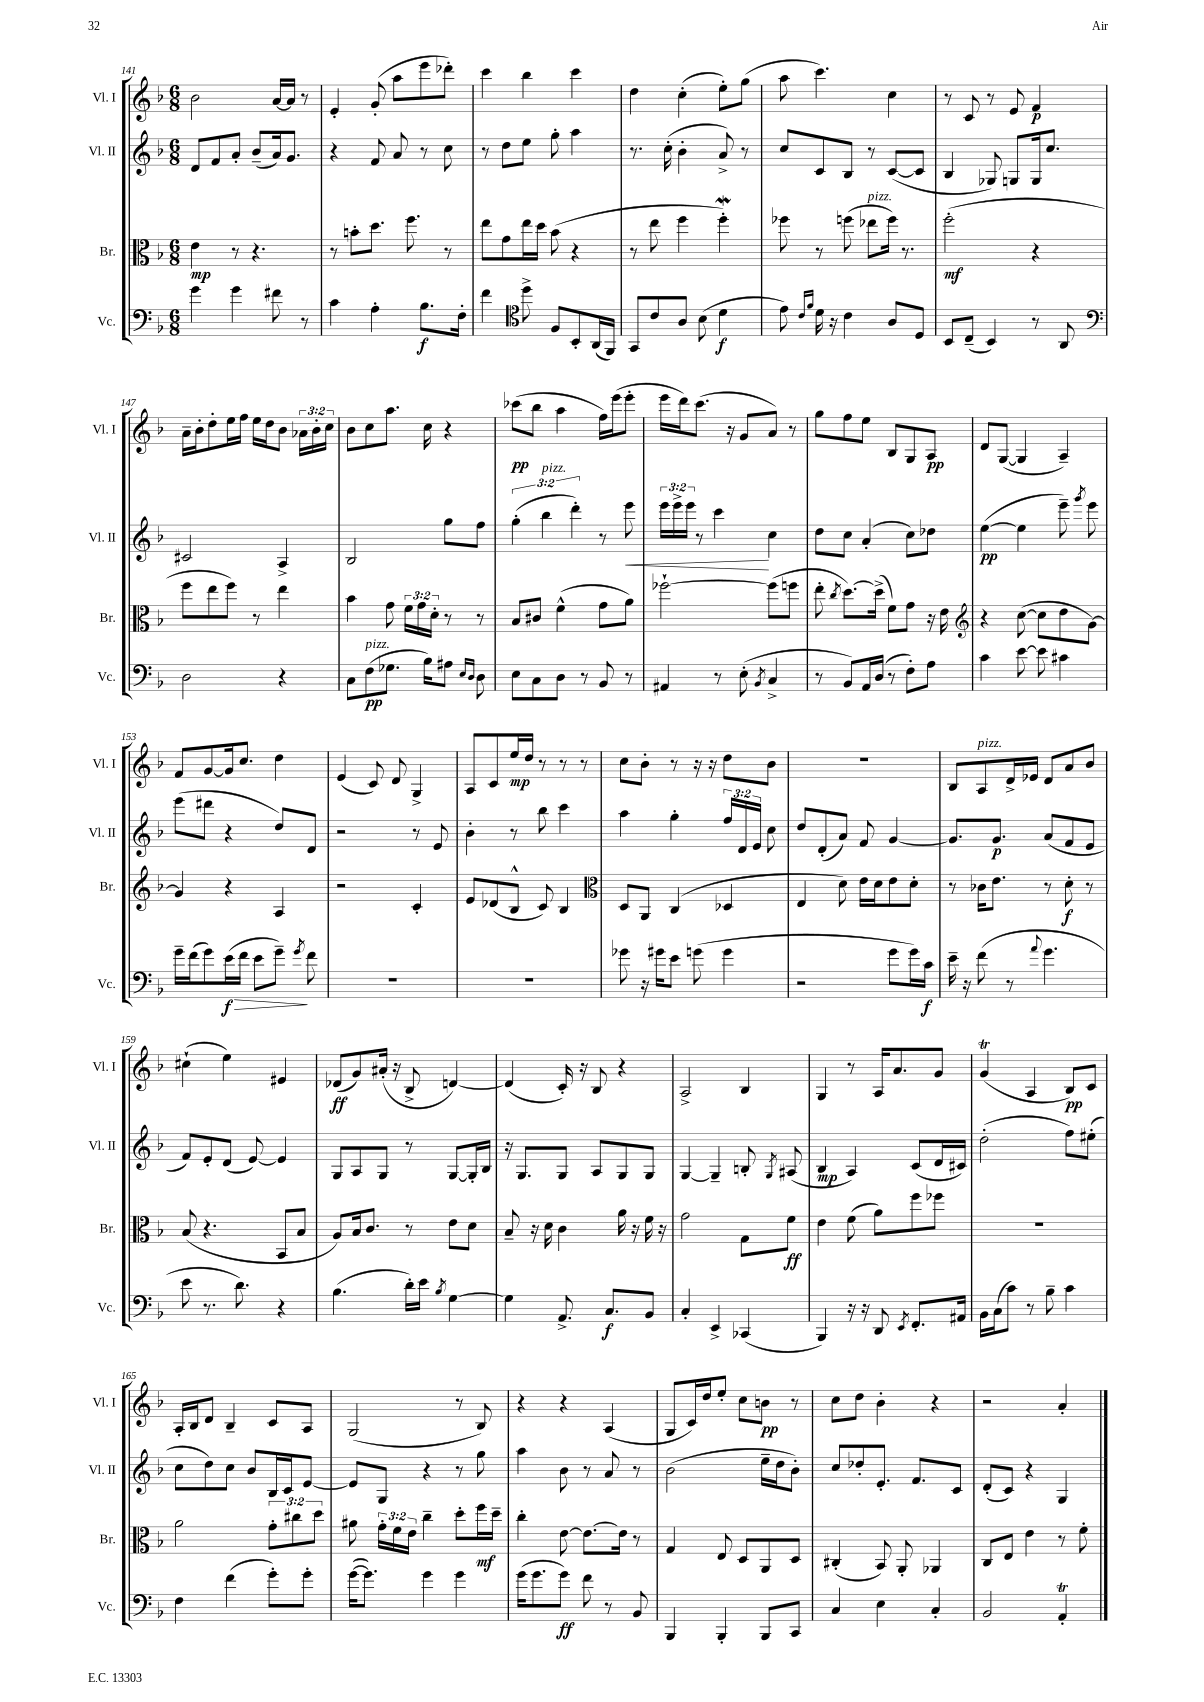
<<
\new StaffGroup <<
\new Staff = "s0" \with { instrumentName = "Vl. I" shortInstrumentName = "Vl. I" } {
    \clef treble \key f \major \numericTimeSignature \time 6/8 \override Staff.TupletNumber.text = #tuplet-number::calc-fraction-text
    \autoBeamOff bes'2 a'16[~ a'16] r8 |
    e'4-. g'8-.( a''8[ e'''8 des'''8]-.) |
    c'''4 bes''4 c'''4 |
    d''4 c''4-.( e''8[-.) g''8]( |
    a''8 c'''4.) c''4 |
    r8 c'8 r8 e'8 f'4\p |
    a'16[-- bes'16-. d''8-. e''16 f''16] e''16[ d''16 bes'8] \tuplet 3/2 { aes'16[ bes'16-. c''16] } |
    bes'8[ c''8 a''8.] c''16 r4 |
    ces'''8[\pp( bes''8] a''4 f''16[) e'''16( e'''8]-. |
    e'''16[ d'''16) c'''8.]( r16 g'8[ a'8]) r8 |
    g''8[ f''8 e''8] bes8[ g8 a8]\pp |
    d'8[ g8]~( g4 a4--) |
    f'8[ g'8~ g'16 c''8.] d''4 |
    e'4( c'8) d'8 g4-> |
    a8[ c'8 e''16\mp d''16] r8 r8 r8 |
    c''8[ bes'8]-. r8 r16 r16 d''8[ bes'8] |
    R2. |
    bes8[ a8^\markup { \italic "pizz." } d'16-> ees'16] d'8[ a'8 bes'8] |
    cis''4-!( e''4) eis'4 |
    des'8[\ff( g'8) ais'16]-.( r16 bes8-> d'4~) |
    d'4( c'16-.) r16 bes8 r4 |
    a2-> bes4 |
    g4 r8 a16[ a'8. g'8] |
    g'4\trill( a4 bes8[\pp) c'8] |
    a16[-. bes16 d'8] bes4-- c'8[ a8] |
    g2( r8 bes8) |
    r4 r4 a4( |
    g8[ c'16) d''16 e''8]-. c''8[ b'8]\pp r8 |
    c''8[ d''8] bes'4-. r4 |
    r2 a'4-. \bar "|." |
}
\new Staff = "s1" \with { instrumentName = "Vl. II" shortInstrumentName = "Vl. II" } {
    \clef treble \key f \major \numericTimeSignature \time 6/8 \override Staff.TupletNumber.text = #tuplet-number::calc-fraction-text
    \autoBeamOff d'8[ f'8 a'8]-. bes'8[--( a'16) g'8.] |
    r4 f'8 a'8 r8 c''8 |
    r8 d''8[ e''8] g''8-. a''4 |
    r8. c''16-.( bes'4-. a'8->) r8 |
    c''8[ c'8 bes8] r8 c'8[~( c'8] |
    bes4 ges8) g8[ g16 c''8.] |
    cis'2 a4-> |
    bes2 g''8[ f''8] |
    \tuplet 3/2 { g''4-.( bes''4^\markup { \italic "pizz." } d'''4-.) } r8 e'''8\< |
    \tuplet 3/2 { e'''16[ e'''16-> e'''16] } r8 c'''4\! c''4 |
    d''8[ c''8] a'4-.( c''8[) des''8] |
    e''4~\pp( e''4 e'''8--) \acciaccatura { g'''8 } e'''8 |
    e'''8[( dis'''8] r4 d''8[) d'8] |
    r2 r8 e'8 |
    bes'4-. r8 bes''8 c'''4 |
    a''4 g''4-. \tuplet 3/2 { f''16[ d'16 e'16] } c''8 |
    d''8[ d'8-.( a'8]) f'8 g'4~ |
    g'8.[ g'8.]\p a'8[( f'8 e'8] |
    f'8[) e'8-. d'8]( e'8~) e'4 |
    g8[ a8 g8] r8 g8[~ g16-. bes16] |
    r16 g8.[ g8] a8[ g8 g8] |
    g4~ g4-- b8-. \acciaccatura { g8 } ais8( |
    bes4\mp a4) c'8[( d'16 cis'16]) |
    d''2-.( f''8[) eis''8]-.( |
    c''8[ d''8) c''8] bes'8[ bes16 c'16 e'8]~ |
    e'8[ g8] r4 r8 g''8 |
    a''4 bes'8 r8 a'8 r8 |
    bes'2( e''16[-- d''16 bes'8]-.) |
    c''8[ des''8-. e'8.]-. f'8.[ c'8] |
    d'8[-.( c'8]) r4 g4 \bar "|." |
}
\new Staff = "s2" \with { instrumentName = "Br." shortInstrumentName = "Br." } {
    \clef alto \key f \major \numericTimeSignature \time 6/8 \override Staff.TupletNumber.text = #tuplet-number::calc-fraction-text
    \autoBeamOff e'4\mp r8 r4. |
    r8 b'8[-. d''8.] f''8. r8 |
    e''8[ g'8 e''16 d''16] bes'8( r4 |
    r8 e''8 f''4 f''4-.\mordent) |
    fes''8 r8 f''8( ees''8[^\markup { \italic "pizz." } f''16]) r8. |
    f''2-.\mf( r4 |
    f''8[ e''8 f''8]) r8 e''4 |
    bes'4 g'8 \tuplet 3/2 { f'16[ g'16 d'16]-. } r8 r8 |
    bes8[ cis'8] f'4-^( g'8[ a'8]) |
    fes''2~-! fes''8[( f''8] |
    e''8-. \acciaccatura { c''8 } d''8.[~) d''16]->( f'8[) g'8] r16 e'16 |
    \clef treble r4 c''8~( c''8[ d''8 g'8]~) |
    g'4 r4 a4 |
    r2 c'4-. |
    e'8[ des'8( bes8]-^ c'8) bes4 |
    \clef alto d8[ a,8] c4( des4 |
    e4 d'8) e'16[ d'16 e'8 d'8]-. |
    r8 ces'16[ e'8.] r8 d'8-.\f r8 |
    bes8( r4. bes,8[ bes8] |
    a8[) bes16 c'8.] r8 e'8[ d'8] |
    bes8-- r16 d'16 c'4 a'16 r16 f'16 r16 |
    g'2 g8[ f'8]\ff |
    e'4 f'8( a'8[) f''8 fes''8] |
    R2. |
    a'2 \tuplet 3/2 { g'8[-. cis''8 d''8] } |
    ais'8 \tuplet 3/2 { g'16[-. f'16 e'16] } c''4-- d''8[-. f''16\mf d''16]-- |
    c''4-. e'8~ e'8.[~ e'16] r8 |
    g4 e8 d8[ a,8 d8] |
    cis4-.( bes,8) a,8-. aes,4 |
    c8[ e8] e'4 r8 f'8-. \bar "|." |
}
\new Staff = "s3" \with { instrumentName = "Vc." shortInstrumentName = "Vc." } {
    \clef bass \key f \major \numericTimeSignature \time 6/8
    \autoBeamOff g'4 g'4 fis'8 r8 |
    c'4 a4-. bes8.[\f f16]-. |
    f'4 \clef tenor d''8-> f8[ bes,8-. a,16( f,16]) |
    g,8[ c'8 a8] bes8( d'4\f |
    e'8) \grace { c'16[ f'16] } d'16 r16 c'4 a8[ d8] |
    bes,8[ c8]--( bes,4) r8 a,8 |
    \clef bass d2 r4 |
    c8[ f8\pp^\markup { \italic "pizz." }( ges8.] bes16[) ais8] \grace { e16[ d16] } d8 |
    e8[ c8 d8] r8 bes,8 r8 |
    ais,4 r8 e8-.( \acciaccatura { bes,8 } c4-> |
    r8 bes,8[) a,16 d16]( r8 f8[-.) a8] |
    c'4 e'8~ e'8 cis'4 |
    g'16[-- f'16( g'8) e'16\f\>( f'16] e'8[ g'8]--\!) \acciaccatura { g'8 } f'8 |
    R2. |
    R2. |
    ges'8 r16 gis'16[ e'8] g'8( g'4 |
    r2 g'8[ g'16) c'16]\f |
    e'16-- r16 f'8( r8 \appoggiatura { a'8 } g'4. |
    e'8 r8. d'8.) r4 |
    bes4.( d'16[-.) e'16] \acciaccatura { bes8 } g4~ |
    g4 a,8.-> c8.[\f bes,8] |
    c4-. e,4-> ces,4( |
    bes,,4) r16 r16 d,8 \acciaccatura { e,8 } f,8.[-. ais,16] |
    bes,16[ c16( c'8]) r8 bes8-- c'4 |
    f4 f'4( g'8[-.) g'8]-. |
    g'16[~( g'8.]) g'4 g'4 |
    g'16[( g'8. g'8]\ff) f'8 r8 bes,8 |
    bes,,4 bes,,4-. bes,,8[ c,8] |
    c4 e4 c4-. |
    bes,2 a,4-.\trill \bar "|." |
}
>>
>>
\layout { \context { \Score currentBarNumber = #141 } }
